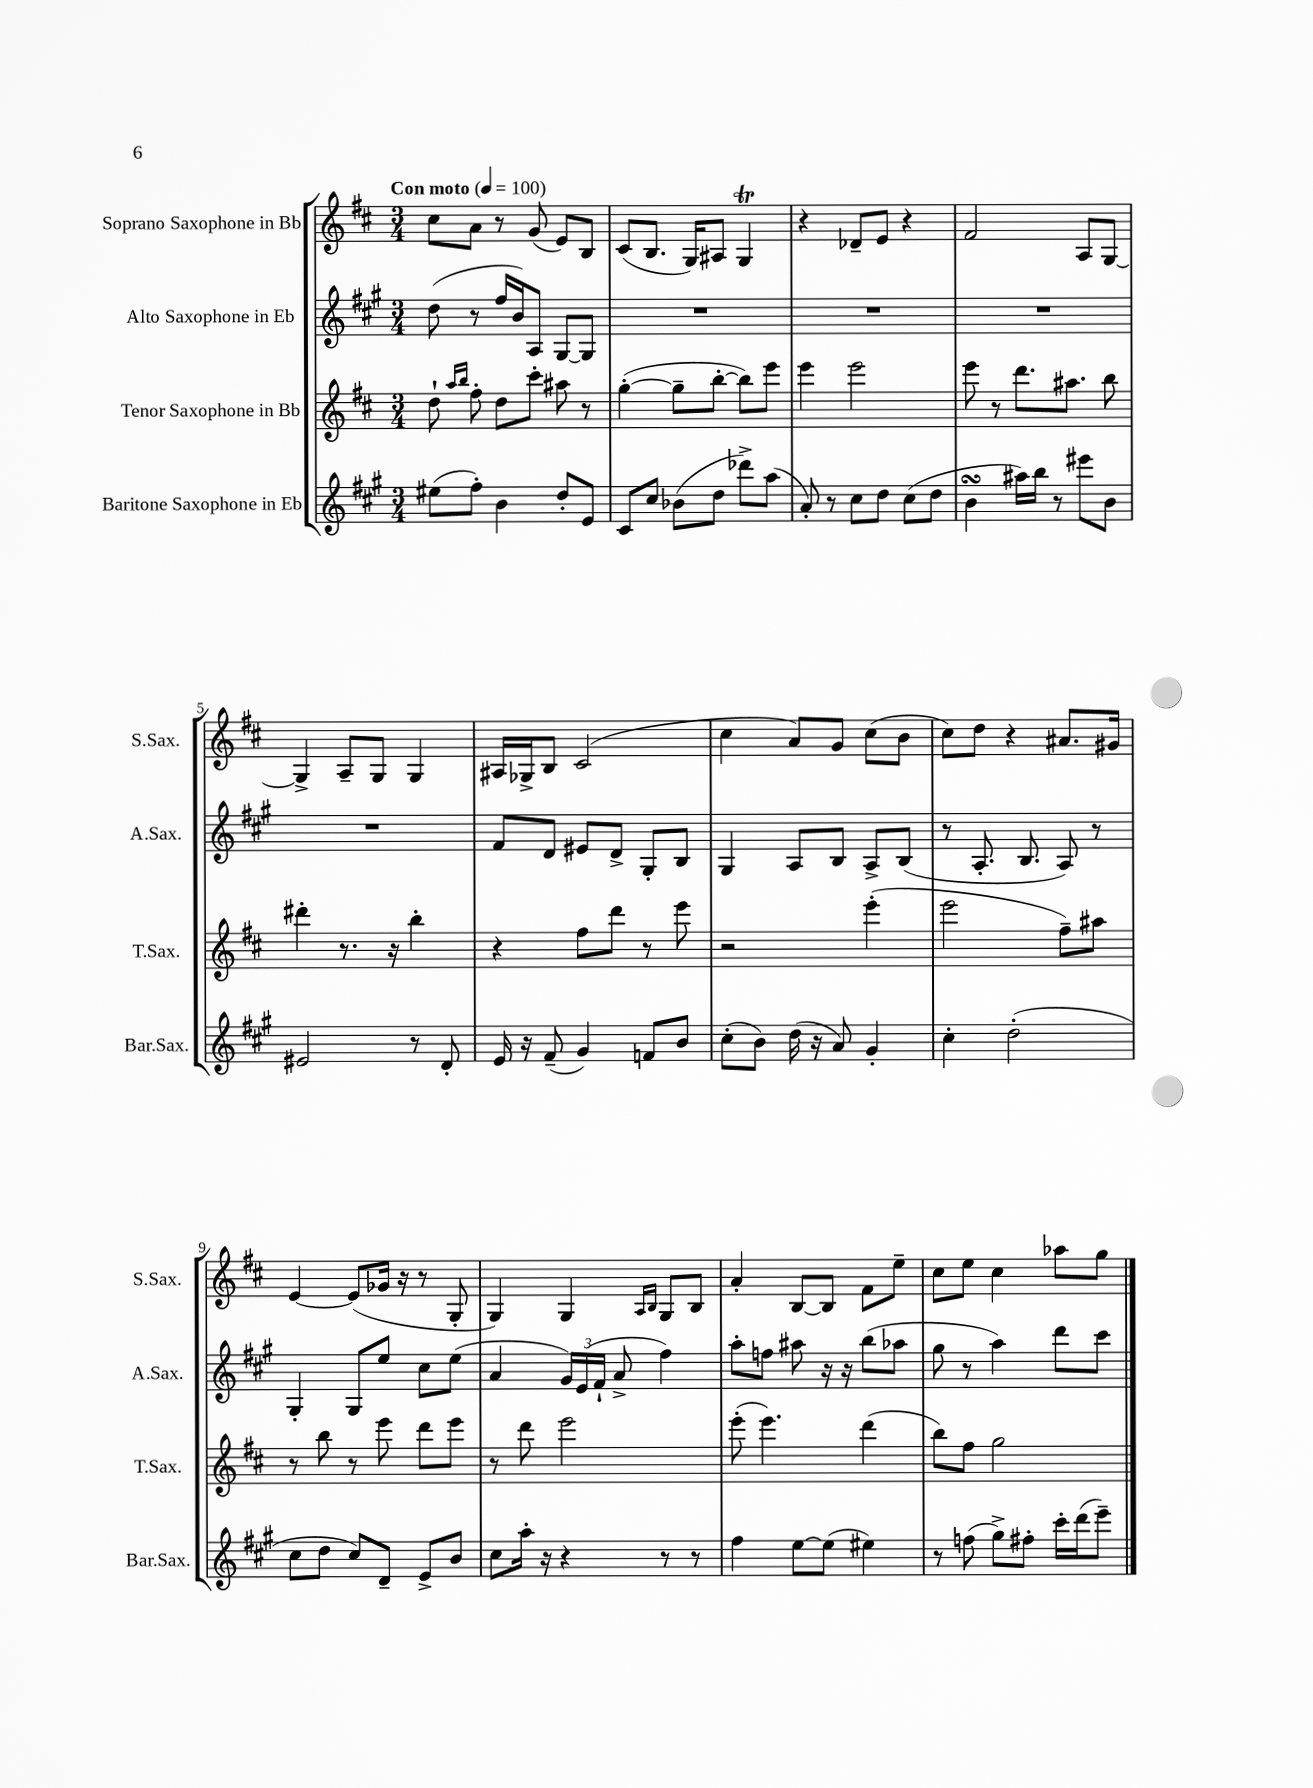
<<
\new StaffGroup <<
\new Staff = "s0" \with { instrumentName = "Soprano Saxophone in Bb" shortInstrumentName = "S.Sax." } {
    \clef treble \key d \major \numericTimeSignature \time 3/4 \tempo "Con moto" 4 = 100
    \autoBeamOff cis''8[ a'8] r8 g'8( e'8[) b8] |
    cis'8[( b8.] g16[) ais8] g4\trill |
    r4 des'8[-- e'8] r4 |
    fis'2 a8[ g8]~ |
    g4-> a8[-- g8] g4 |
    ais16[ ges16-> b8] cis'2( |
    cis''4 a'8[) g'8] cis''8[( b'8] |
    cis''8[) d''8] r4 ais'8.[ gis'16] |
    e'4~ e'8[( ges'16] r16 r8 g8-. |
    g4) g4 \grace { a16[ b16] } g8[ b8] |
    a'4-. b8[~ b8] fis'8[ e''8]-- |
    cis''8[ e''8] cis''4 aes''8[ g''8] \bar "|." |
}
\new Staff = "s1" \with { instrumentName = "Alto Saxophone in Eb" shortInstrumentName = "A.Sax." } {
    \clef treble \key a \major \numericTimeSignature \time 3/4
    \autoBeamOff d''8( r8 fis''16[ b'16) a8] gis8[~ gis8] |
    R2. |
    R2. |
    R2. |
    R2. |
    fis'8[ d'8] eis'8[ d'8]-> gis8[-. b8] |
    gis4 a8[ b8] a8[-> b8]( |
    r8 a8.-. b8. a8) r8 |
    gis4-. gis8[ e''8] cis''8[ e''8]( |
    a'4 \tuplet 3/2 { gis'16[) e'16( fis'16]-! } a'8-> fis''4) |
    a''8[-. f''8] ais''8 r16 r16 b''8[( aes''8] |
    gis''8 r8 a''4) d'''8[ cis'''8] \bar "|." |
}
\new Staff = "s2" \with { instrumentName = "Tenor Saxophone in Bb" shortInstrumentName = "T.Sax." } {
    \clef treble \key d \major \numericTimeSignature \time 3/4
    \autoBeamOff d''8-! \grace { a''16[ b''16] } fis''8-. d''8[ cis'''8]-. ais''8 r8 |
    g''4~-.( g''8[-- b''8]~-. b''8[) e'''8] |
    e'''4 e'''2 |
    e'''8 r8 d'''8.[ ais''8.] b''8 |
    dis'''4-. r8. r16 b''4-. |
    r4 fis''8[ d'''8] r8 e'''8 |
    r2 e'''4-.( |
    e'''2 fis''8[--) ais''8] |
    r8 b''8 r8 e'''8 d'''8[ e'''8] |
    r8 d'''8 e'''2 |
    e'''8-.( e'''4.) d'''4( |
    b''8[) fis''8] g''2 \bar "|." |
}
\new Staff = "s3" \with { instrumentName = "Baritone Saxophone in Eb" shortInstrumentName = "Bar.Sax." } {
    \clef treble \key a \major \numericTimeSignature \time 3/4
    \autoBeamOff eis''8[( fis''8]-.) b'4 d''8[-. e'8] |
    cis'8[ cis''8] bes'8[( d''8] des'''8[->) a''8]( |
    a'8-.) r8 cis''8[ d''8] cis''8[( d''8] |
    b'4\turn ais''16[) b''16] r8 eis'''8[ b'8] |
    eis'2 r8 d'8-. |
    e'16 r16 fis'8--( gis'4) f'8[ b'8] |
    cis''8[-.( b'8]) d''16( r16 a'8) gis'4-. |
    cis''4-. d''2-.( |
    cis''8[ d''8] cis''8[) d'8]-- e'8[-> b'8] |
    cis''8[ a''16]-. r16 r4 r8 r8 |
    fis''4 e''8[~ e''8]( eis''4) |
    r8 f''8( gis''8[->) fis''8]-. cis'''16[-. d'''16( e'''8]--) \bar "|." |
}
>>
>>
